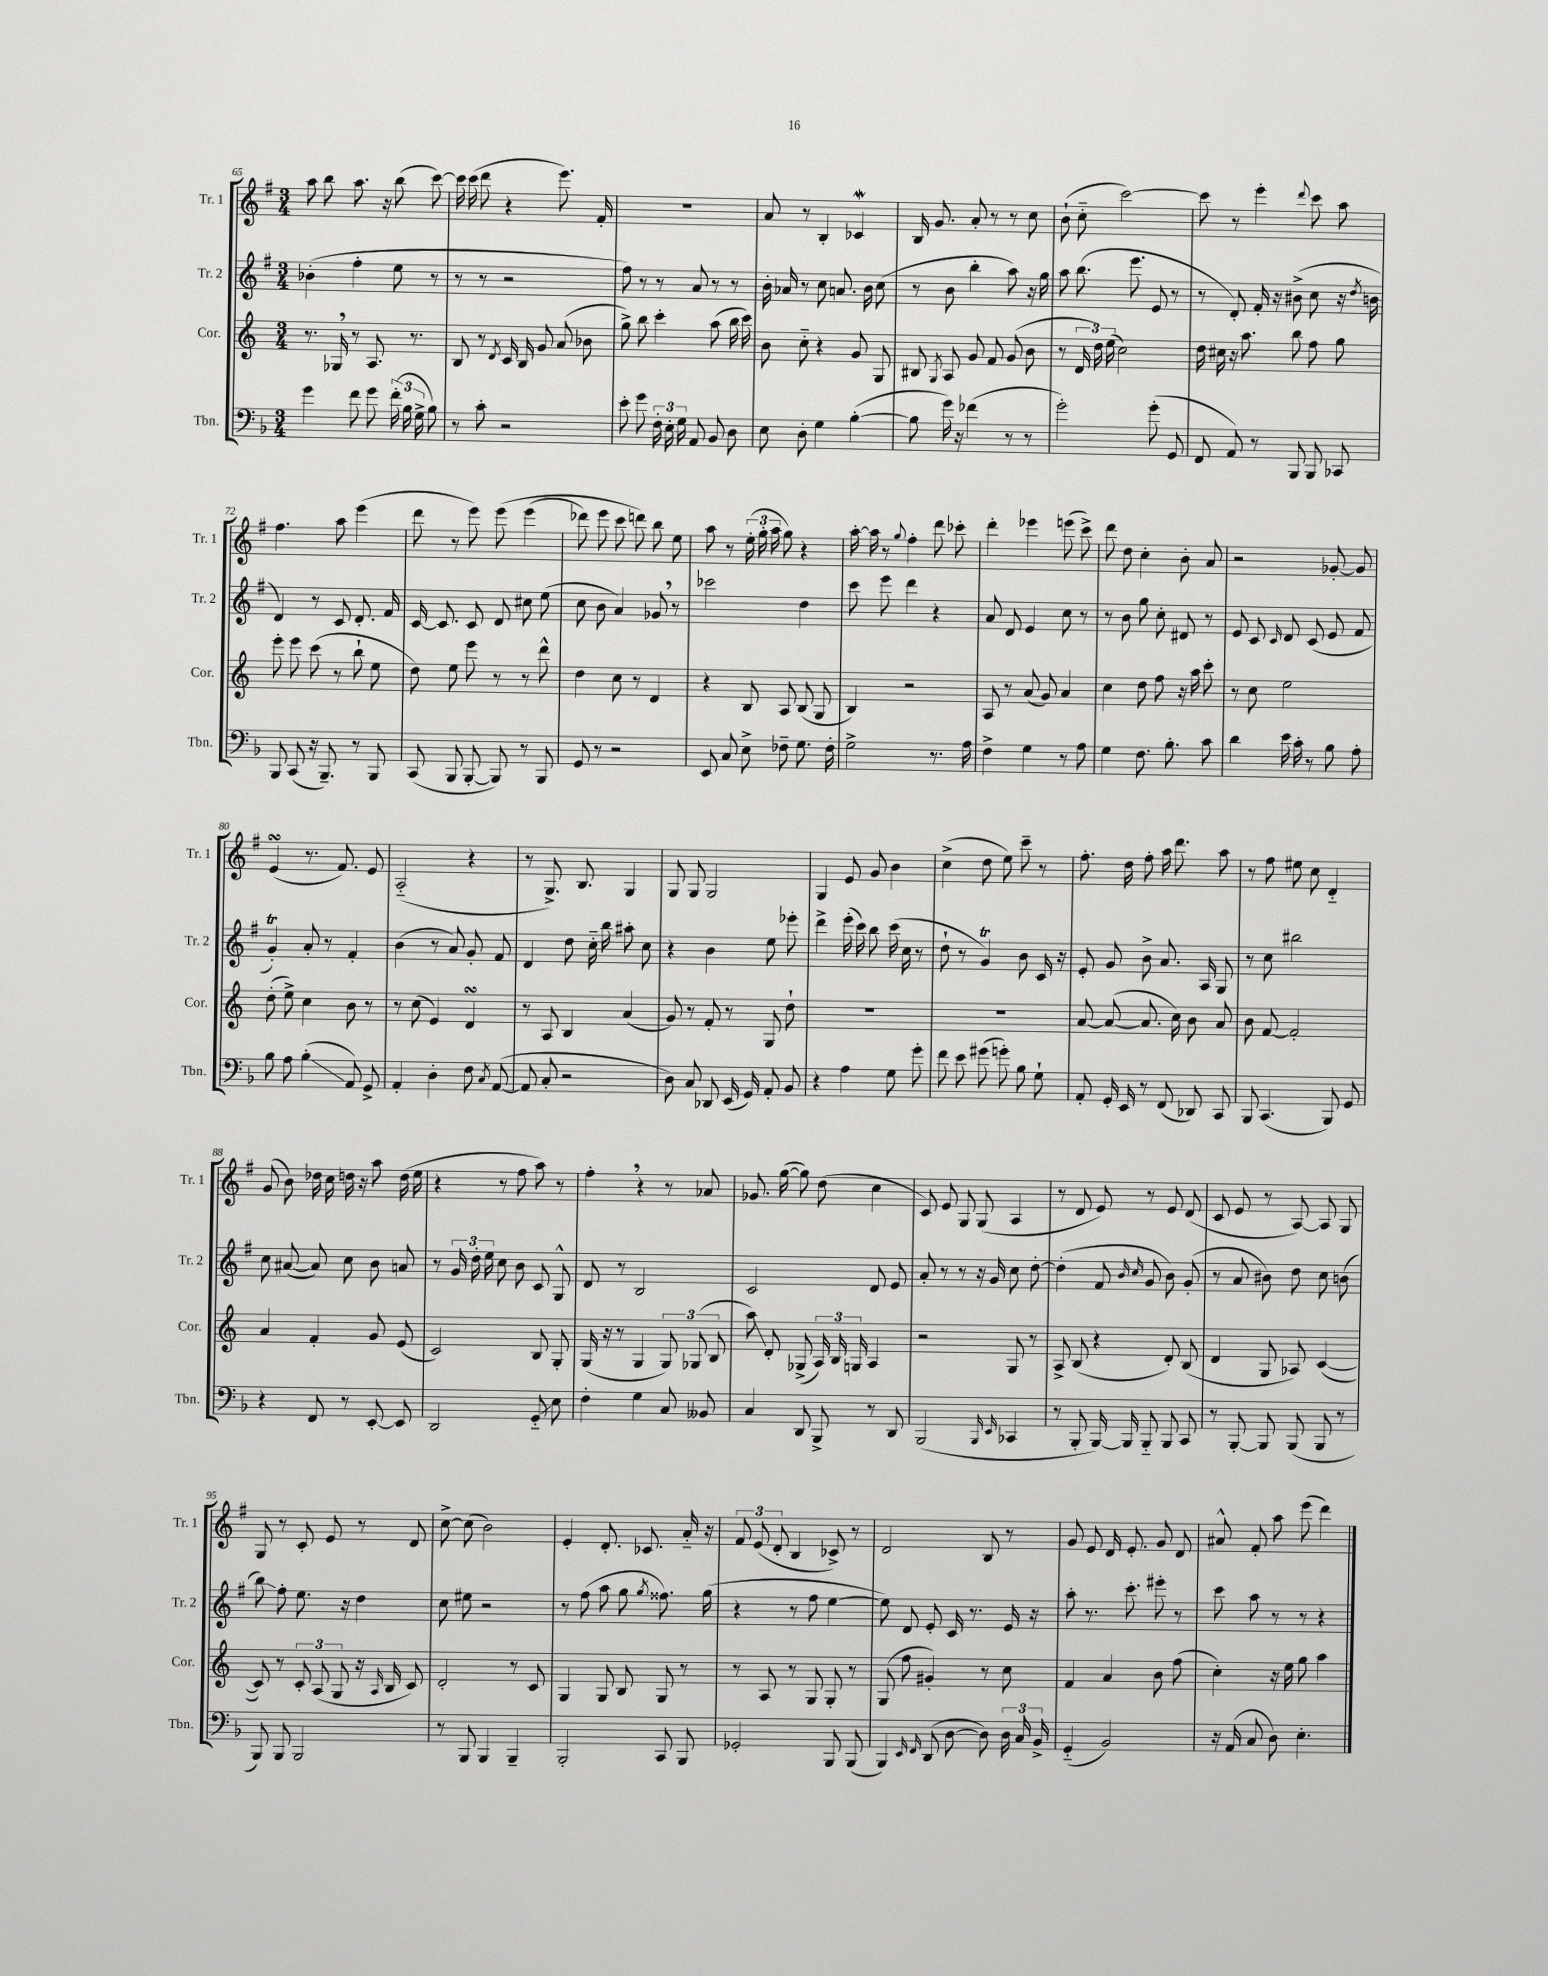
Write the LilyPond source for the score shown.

<<
\new StaffGroup <<
\new Staff = "s0" \with { instrumentName = "Tr. 1" shortInstrumentName = "Tr. 1" } {
    \clef treble \key g \major \numericTimeSignature \time 3/4
    \autoBeamOff a''8 b''8 a''8. r16 b''8( c'''8~) |
    c'''16 c'''16( d'''8 r4 e'''8.) fis'16-. |
    R2. |
    a'8 r8 b4-. ces'4\mordent |
    b16 g'8. a'8-. r8 r8 c''8 |
    b'8-!( c''8-_ c'''2~) |
    c'''8 r8 e'''4-. \appoggiatura { d'''8 } c'''8 a''8 |
    fis''4. a''8 e'''4( |
    d'''8 r8 e'''8) e'''8\( e'''4( |
    des'''8) e'''8 c'''8 d'''8\) b''8 e''8 |
    a''8 r8 \tuplet 3/2 { e''16-.( g''16-. a''16 } g''8) r4 |
    a''16~-. a''16 r8 \appoggiatura { g''8 } fis''4-. d'''8 ces'''8-. |
    d'''4-. ees'''4 e'''8( c'''8->) |
    d'''8 d''8 c''4-. b'8-. a'8 |
    r2 ges'8~-. ges'8 |
    e'4\turn( r8. fis'8.) e'8 |
    a2-_( r4 |
    r8 g8.->) b8. g4 |
    g8 g8 g2 |
    g4 e'8 g'8 b'4 |
    c''4->( d''8 e''8) c'''8-- r8 |
    fis''8.-. d''16 fis''8-. a''16 d'''8. a''8 |
    r8 fis''8 eis''8 c''8 d'4-_ |
    g'8( b'8) des''16 c''16 d''16 r16 a''8 d''16( e''16 |
    r4 r8 fis''8 a''8) r8 |
    fis''4-. \breathe r4 r8 aes'8 |
    ges'8. g''16~( g''8) d''8( c''4 |
    c'8) e'8 g8 g8( a4 |
    r8 d'8 e'8) r8 e'8 d'8( |
    c'8 e'8 r8 a8~) a8 g8 |
    g8 r8 c'8-. e'8 r8 d'8 |
    c''8~-> c''8( b'2) |
    e'4-. d'8.-. ces'8. a'16-_ r16 |
    \tuplet 3/2 { fis'8 e'8( d'8-. } b4 ces'8->) r8 |
    d'2 b8 r8 |
    g'8 e'8 d'16 e'8.-. g'8 d'8 |
    ais'8-^ fis'8-. a''8 e'''8( d'''4) \bar "|." |
}
\new Staff = "s1" \with { instrumentName = "Tr. 2" shortInstrumentName = "Tr. 2" } {
    \clef treble \key g \major \numericTimeSignature \time 3/4
    \autoBeamOff bes'4-.( fis''4-. e''8 r8 |
    r8 r8 r2 |
    fis''8) r8 r8 a'8 r8 r8 |
    b'16-. aes'16 r8 c''8 a'8. b'16 c''8( |
    r8 b'8 b''4-. a''8) r16 g''16 |
    a''8 b''8.( e'''8. e'8 r8 |
    r8 d'8-.) fis'16-. r16 bis'8->( c''8 r16 \acciaccatura { d''8 } b'16 |
    d'4) r8 c'8 d'8.-. fis'16 |
    c'16~ c'8. c'8 d'8 cis''8 e''8( |
    c''8 b'8 a'4) ges'8 \breathe r8 |
    ces'''2 d''4 |
    c'''8 e'''8 d'''4 r4 |
    a'8 d'8 e'4 c''8 r8 |
    r8 b'8 g''8 c''8-. dis'8 r8 |
    e'8 c'8 \grace { c'16 } d'8 c'8( e'8 fis'8 |
    g'4-.\trill) a'8-. r8 fis'4-. |
    b'4( r8 a'8) g'8-. fis'8 |
    d'4 d''8 c''16-_ b''16 ais''8-. c''8 |
    r4 b'4 e''8 ees'''8-. |
    d'''4-> e'''16-.( c'''16) b''8 c'''16( c''16 r8 |
    d''8-! r8 g'4\trill) b'8 c'16 r16 |
    e'8-. g'8 b'8-> a'8. a16 g8 |
    r8 c''8 bis''2 |
    c''8 ais'8~( ais'8) c''8 b'8 a'8 |
    r8 \tuplet 3/2 { g'16 d''16-. e''16 } c''8 b'8 c'8 g8-^ |
    d'8 r8 b2 |
    c'2 d'8 e'8 |
    a'8-. r8 r8 r16 g'16 c''8 d''8~-. |
    d''4-.( fis'8 \grace { b'16 c''16 } g'8 b'8) g'8-.( |
    r8 a'8 bis'8) d''8 c''8 b'8( |
    b''8\glissando) fis''8-. e''8. r16 d''4 |
    c''8 eis''8 r2 |
    r8 fis''8( a''8 g''8 \acciaccatura { g''8 } fisis''8.) g''16( |
    r4 r8 fis''8 e''4~ |
    e''8) d'8 e'8-. c'16 r8. e'16 r16 |
    a''8-. r8. c'''8.-. eis'''8-. r8 |
    c'''8 a''8 r8 r8 r4 \bar "|." |
}
\new Staff = "s2" \with { instrumentName = "Cor." shortInstrumentName = "Cor." } {
    \clef treble \key c \major \numericTimeSignature \time 3/4
    \autoBeamOff r8. ges16 \breathe r8 a8. r8. |
    b8 r8 \acciaccatura { d'8 } c'16 b16 g'8 a'8( bes'8 |
    g''8->) b''8 c'''4-. a''8( b''16 c'''16) |
    b'8 c''8-_ r4 g'8 g8 |
    bis8 \acciaccatura { g8 } a8 g'8 f'8 g'8( b'8 |
    r8 \tuplet 3/2 { d'16 d''16) e''16( } c''2) |
    d''16 cis''16 r16 a''8. b''8 f''8 g''8 |
    e'''8-. e'''8 c'''8( r8 b''8-! e''8 |
    d''8) e''8 e'''8 r8 r8 d'''8-^ |
    d''4 c''8 r8 d'4 |
    r4 b8 a8 b8( g8 |
    b4) r2 |
    a8 r8 a'8( g'8) a'4 |
    c''4 d''8 f''8 r16 a''16 c'''8-. |
    r8 c''8 e''2 |
    d''8-.( e''8->) c''4 b'8 r8 |
    r8 c''8( e'4) d'4\turn |
    r8 a8 b4 a'4( |
    g'8) r8 f'8-. r8 g8 d''8-! |
    R2. |
    R2. |
    a'8~ a'8~( a'8. c''16) b'8 a'8 |
    b'8 f'8~ f'2-. |
    a'4 f'4-. g'8 e'8( |
    c'2) b8 g8-. |
    g16( r16 r8 g4 \tuplet 3/2 { g8) ges8( b8 } |
    a''8\glissando) d'8-. ges8->( \tuplet 3/2 { a16) b16 g16 } a4 |
    r2 g8 r8 |
    a8-> b8( r4 d'8-.) b8( |
    d'4 g8 aes8) c'4~( |
    c'8) r8 \tuplet 3/2 { c'8-. a8( g8 } r16 \grace { a16 } b16 c'8) |
    d'2-. r8 c'8 |
    g4 g8 b8 g8 r8 |
    r8 a8 r8 g8 g8-. r8 |
    g8( f''8 gis'4-.) r8 c''8 |
    f'4 a'4 b'8 f''8( |
    c''4-.) r16 e''16 g''8 a''4 \bar "|." |
}
\new Staff = "s3" \with { instrumentName = "Tbn." shortInstrumentName = "Tbn." } {
    \clef bass \key f \major \numericTimeSignature \time 3/4
    \autoBeamOff g'4 f'8 g'8 \tuplet 3/2 { f'16-.( bes16 g16-> } bes8) |
    r8 c'8-. r2 |
    e'8-. g'8 \tuplet 3/2 { f16-. e16-. g16 } a,8 bes,8 d8 |
    e8 d8-. g4 bes4~-.( |
    bes8 g'16) r16 fes'4( r8 r8 |
    g'2-.) g'8-.( g,8 |
    f,8 a,8) r8 bes,,8 bes,,8 ces,8 |
    bes,,8 c,8( r16 bes,,8.--) r8 bes,,8 |
    c,8( bes,,8 bes,,8~-. bes,,8) r8 bes,,8 |
    g,8 r8 r2 |
    e,8 c8 e8-> fes8-- g8. fes16-. |
    g2-> r8. a16 |
    f4-> g4 r8 a8 |
    g4 f8. bes8.-. c'8 |
    d'4 e'16 c'16-. r8 bes8 a8-. |
    bes8 a8 bes4-.\glissando( a,8) g,8-> |
    a,4-. d4-. f8 \acciaccatura { c8 } a,8~( |
    a,8 c8-. r2 |
    d8) c8 des,8 e,16( g,16) a,8-. bes,8 |
    r4 a4 g8 g'8-. |
    f'8 e'8 gis'8( g'8-.) bes8 g8-! |
    a,8-. g,16-. e,16 r8 f,8( des,8) c,8 |
    bes,,8 c,4.( bes,,8) g,8 |
    r4 f,8 r8 e,8~-. e,8 |
    d,2 g,8-_\glissando e8 |
    f4-. g4 c8 beses,8 |
    c4 d,8 bes,,8-> r8 d,8 |
    bes,,2( \grace { bes,,16 e,16 } ces,4 |
    r8 bes,,8-. bes,,16~) bes,,16 bes,,8-_ bes,,8 c,8 |
    r8 bes,,8~-. bes,,8 bes,,8( bes,,8 r8 |
    bes,,8) bes,,8 bes,,2 |
    r8 bes,,8 bes,,4 bes,,4-- |
    bes,,2-. c,8 bes,,8 |
    ges,2-. bes,,8 bes,,8( |
    bes,,4) \grace { e,16 f,16 } d,8( d8~ d8) \tuplet 3/2 { d16 c16 bes,16-> } |
    g,4-_( bes,2) |
    r16 a,16( c8 d8) e4.-. \bar "|." |
}
>>
>>
\layout { \context { \Score currentBarNumber = #65 } }
